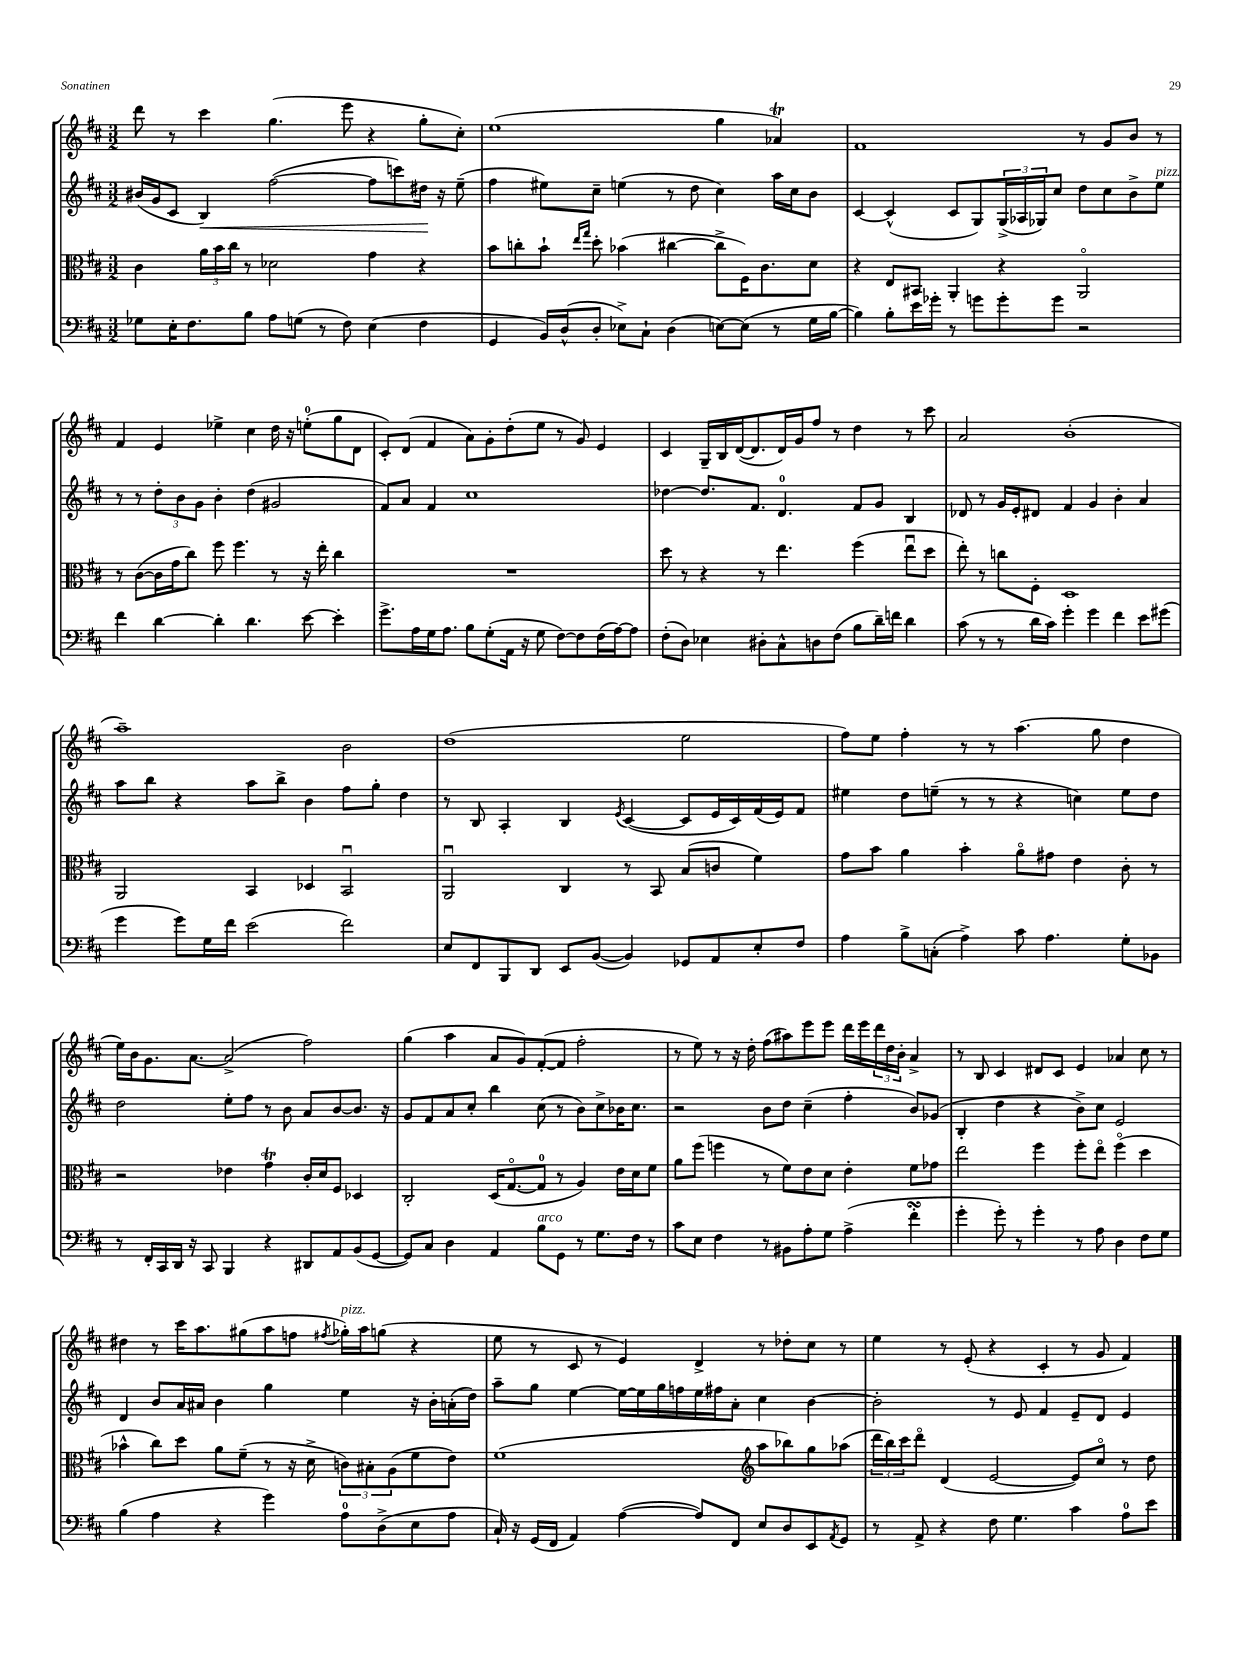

**kern	**kern	**kern	**dynam	**kern
*part4	*part3	*part2	*part2	*part1
*staff4	*staff3	*staff2	*staff2	*staff1
*clefF4	*clefC3	*clefG2	*	*clefG2
*k[f#c#]	*k[f#c#]	*k[f#c#]	*	*k[f#c#]
*M3/2	*M3/2	*M3/2	*	*M3/2
=4	=4	=4	=4	=4
8G-X\L	4c#\	(16b#X/LL	.	8ddd\
.	.	16g/J	.	.
16E'\K	.	8c#/J	.	8r
8.F#\	.	.	.	.
!	!	!	!LO:HP:b	!
.	24a\LL	4B/)	<	4ccc#\
.	24b\	.	.	.
.	24cc#\JJ	.	.	.
8B\J	8r	.	.	.
8A\L	2d-X\	([2ff#\	.	(4.gg\
(8Gn\J	.	.	.	.
8r	.	.	.	.
8F#\)	.	.	.	8eee\
(4E\	4g\	8ff#\L]	.	4r
.	.	8cccn\)	.	.
4F#\	4r	16dd#X\Jk	.	8gg'\L
.	.	16r	[	.
.	.	(8ee~\	.	8cc#'\J)
=5	=5	=5	=5	=5
4GG/	8b\L	4ff#\	.	(1ee
.	8ccn'\	.	.	.
16BB/LL)	8b`\J	8ee#X\L)	.	.
(16D^^/J	.	.	.	.
.	16qqee/LL	.	.	.
.	16qqgg/JJ	.	.	.
8D'/J	8dd'\	8cc#~\J	.	.
8E-X^\L)	(4b-X\	(4een\	.	.
8C#`\J	.	.	.	.
(4D\	[4cc#X\	8r	.	.
.	.	8dd\	.	.
[8En\L)	8cc#^\L]	4cc#\)	.	4gg\
(8E\J]	16F#\K)	.	.	.
.	8.c#\	.	.	.
8r	.	16aa\LL	.	4a-XT/)
.	.	16cc#\J	.	.
16G\LL	8d\J	8b\J	.	.
[16B\JJ	.	.	.	.
=6	=6	=6	=6	=6
4B\])	4r	[4c#/	.	1f#
8B'\L	8E/L	(4c#^^/]	.	.
16e\L	8BB#X/J	.	.	.
16g-X'\JJ	.	.	.	.
8r	4AA'/	8c#/L	.	.
8gn\L	.	8G/)	.	.
8g'\	4r	(24G^/L	.	.
.	.	24A-X/	.	.
.	.	24G-X/J)	.	.
8g\J	.	8cc#/J	.	.
2r	2AA/	8dd\L	.	8r
.	.	8cc#\	.	8g/L
.	.	8b^\	.	8b/J
!	!	!LO:TX:a:i:t=pizz.	!	!
.	.	8ee\J	.	8r
!!LO:LB:g=z
=7	=7	=7	=7	=7
4f#\	8r	8r	.	4f#/
.	([8c#\L	8r	.	.
[4d\	16c#\L]	12dd'\L	.	4e/
.	16g\J	.	.	.
.	.	12b\	.	.
.	8cc#\J)	.	.	.
.	.	12g\J	.	.
4d'\]	8ff#\	4b'\	.	4ee-X^\
.	4.ff#\	.	.	.
4.d\	.	(4dd\	.	4cc#\
.	8r	2g#X/	.	16dd\
.	.	.	.	16r
[8e\	16r	.	.	(8een'\L
.	16ee'\	.	.	.
4e'\]	4cc#\	.	.	8gg\
.	.	.	.	8d\J
=8	=8	=8	=8	=8
8.g^\L	1.r	8f#/L)	.	8c#'/L)
.	.	8a/J	.	(8d/J
16A\L	.	.	.	.
16G\J	.	4f#/	.	4f#/
8.A\J	.	.	.	.
8B\L	.	1cc#	.	8a\L)
(8G'\	.	.	.	8g'\
16AA\Jk	.	.	.	(8dd'\
16r	.	.	.	.
8G\	.	.	.	8ee\J
[8F#\L)	.	.	.	8r
8F#\]	.	.	.	8g/)
(16F#\L	.	.	.	4e/
[16A\J)	.	.	.	.
8A\J]	.	.	.	.
=9	=9	=9	=9	=9
(8F#'\L	8dd\	[4dd-X\	.	4c#/
8D\J)	8r	.	.	.
4E-X\	4r	8.dd-/L]	.	16G~/LL
.	.	.	.	16B/
.	.	.	.	([16d/J
.	.	8.f#/J	.	8.d/]
8D#X'\L	8r	.	.	.
8C#^^\	4.ee\	4.d/	.	16d/L)
.	.	.	.	16g/J
8Dn\	.	.	.	8ff#/J
(8F#\J	.	.	.	8r
8B\L	(4ff#\	8f#/L	.	4dd\
16d~\L)	.	8g/J	.	.
16fn\JJ	.	.	.	.
4d\	8eeu\L	4B/	.	8r
.	8dd\J	.	.	8ccc#\
=10	=10	=10	=10	=10
(8c#\	8ee'\)	8d-X/	.	2a/
8r	8r	8r	.	.
8r	8ccn\L	16g/LL	.	.
.	.	16e'/J	.	.
16d\LL	8F#'\J	8d#X/J	.	.
16c#\JJ)	.	.	.	.
4g'\	1D	4f#/	.	(1b'
4g\	.	4g/	.	.
4f#\	.	4b'\	.	.
8e\L	.	4a/	.	.
(8g#X\J	.	.	.	.
!!LO:LB:g=z
=11	=11	=11	=11	=11
4g\	2AA/	8aa\L	.	1aa~)
.	.	8bb\J	.	.
8g\L)	.	4r	.	.
16G\L	.	.	.	.
16f#\JJ	.	.	.	.
(2e\	4BB/	8aa\L	.	.
.	.	8bb^\J	.	.
.	4D-X/	4b\	.	.
2f#\)	2BBu/	8ff#\L	.	2b\
.	.	8gg'\J	.	.
.	.	4dd\	.	.
=12	=12	=12	=12	=12
8E/L	2AAu/	8r	.	(1dd
8FF#/	.	8B/	.	.
8BBB/	.	4A'/	.	.
8DD/J	.	.	.	.
8EE/L	4C#/	4B/	.	.
([8BB/J	.	.	.	.
.	.	8qe/	.	.
4BB/])	8r	([4c#/	.	.
.	8BB/	.	.	.
8GG-X/L	(8B/L	8c#/L]	.	2ee\
8AA/	8cn/J	16e/L	.	.
.	.	16c#/)	.	.
8E'/	4f#\)	(16f#/	.	.
.	.	16e/J)	.	.
8F#/J	.	8f#/J	.	.
=13	=13	=13	=13	=13
4A\	8g\L	4ee#X\	.	8ff#\L)
.	8b\J	.	.	8ee\J
8B^\L	4a\	8dd\L	.	4ff#'\
(8Cn'\J	.	(8een~\J	.	.
4A^\)	4b'\	8r	.	8r
.	.	8r	.	8r
8c#\	8a\L	4r	.	(4.aa\
4.A\	8g#X\J	.	.	.
.	4e\	4ccn\)	.	.
.	.	.	.	8gg\
8G'\L	8c#'\	8ee\L	.	4dd\
8BB-X\J	8r	8dd\J	.	.
!!LO:LB:g=z
=14	=14	=14	=14	=14
8r	2r	2dd\	.	16ee\LL)
.	.	.	.	16b\J
16FF#'/LL	.	.	.	8.g\
16CC#/	.	.	.	.
16DD/JJ	.	.	.	.
16r	.	.	.	[8.a\J
8CC#/	.	.	.	.
4BBB/	4e-X\	8ee'\L	.	(2a^/]
.	.	8ff#\J	.	.
4r	4gT\	8r	.	.
.	.	8b\	.	.
8DD#X/L	16c#'/LL	8a/L	.	2ff#\)
.	16d/J	.	.	.
8AA/	8F#/J	[8b/	.	.
(8BB/	4D-X/	8.b/J]	.	.
[8GG/J	.	.	.	.
.	.	16r	.	.
=15	=15	=15	=15	=15
8GG/L])	2C#'/	8g/L	.	(4gg\
8C#/J	.	8f#/	.	.
4D\	.	8a/	.	4aa\
.	.	8cc#'/J	.	.
4AA/	(16D/KL	4bb\	.	8a/L
.	[8.G/	.	.	.
.	.	.	.	8g/)
!LO:TX:a:i:t=arco	!	!	!	!
8B\L	8G/J]	(8cc#\	.	([8f#'/
8GG\J	8r	8r	.	8f#/J]
8r	4A/)	8b\L)	.	2ff#'\
8.G\L	.	8cc#^\	.	.
.	16e\LL	16b-X\K	.	.
16F#\Jk	16d\J	8.cc#\J	.	.
8r	8f#\J	.	.	.
=16	=16	=16	=16	=16
8c#\L	8a\L	2r	.	8r
8E\J	(8ff#\J	.	.	8ee\)
4F#\	4ffn\	.	.	8r
.	.	.	.	16r
.	.	.	.	16dd'\
8r	8r	8b\L	.	(8ff#\L
8BB#X\L	8f#\L)	8dd\J	.	8aa#X\)
8A'\	8e\	(4cc#~\	.	8eee\
8G\J	8d\J	.	.	8eee\J
(4A^\	4e'\	4ff#'\	.	16ddd\LL
.	.	.	.	16eee\
.	.	.	.	24ddd\
.	.	.	.	24dd\
.	.	.	.	24b'\JJ
4f#sSsS'\	8f#\L	8b/L)	.	4a^/
.	8g-X\J	(8g-X/J	.	.
=17	=17	=17	=17	=17
4g'\	2ee\	4B'/	.	8r
.	.	.	.	8B/
8g'\)	.	4dd\	.	4c#/
8r	.	.	.	.
4g'\	4ff#\	4r	.	8d#X/L
.	.	.	.	8c#/J
8r	8ff#'\L	8b^\L)	.	4e/
8A\	8ee\J	8cc#\J	.	.
4D\	(4ff#\	2e/	.	4a-X/
8F#\L	4dd\	.	.	8cc#\
8G\J	.	.	.	8r
!!LO:LB:g=z
=18	=18	=18	=18	=18
(4B\	4b-X^^\	4d/	.	4dd#X\
4A\	8cc#\L)	8b/L	.	8r
.	8dd\J	16a/L	.	16ccc#\KL
.	.	16a#X/JJ	.	8.aa\
4r	8a\L	4b\	.	.
.	(8f#~\J	.	.	(8gg#X\
4g\)	8r	4gg\	.	8aa\
.	16r	.	.	8ffn\J
.	16d^\	.	.	.
.	.	.	.	8qff#X/
!	!	!	!	!LO:TX:a:i:t=pizz.
8A\L	12cn\L)	4ee\	.	16gg-X'\LL)
.	.	.	.	16aa\J
.	12B#X'\	.	.	.
(8D^\	.	.	.	(8ggn\J
.	(12A\	.	.	.
8E\	8f#\	16r	.	4r
.	.	16b'\LL	.	.
8A\J	8e\J)	(16an'\	.	.
.	.	16dd\JJ)	.	.
=19	=19	=19	=19	=19
16C#`/)	(1f#	8aa~\L	.	8ee\
16r	.	.	.	.
(16GG/LL	.	8gg\J	.	8r
16FF#/JJ	.	.	.	.
4AA/)	.	[4ee\	.	8c#/
.	.	.	.	8r
([4A\	.	16ee\LL_	.	4e/)
.	.	16ee\]	.	.
.	.	16gg\	.	.
.	.	16ffn\	.	.
8A/L])	.	16ee\	.	4d^/
.	.	16ff#X\J	.	.
8FF#/J	.	8a'\J	.	.
*	*clefG2	*	*	*
8E/L	8aa\L	4cc#\	.	8r
8D/	8bb-X\)	.	.	8dd-X'\L
8EE/	8gg\	[4b\	.	8cc#\J
8qAA/	.	.	.	.
8GG/J	(8aa-X\J	.	.	8r
=20	=20	=20	=20	=20
8r	24ddd\LL	2b'\]	.	4ee\
.	24bb\)	.	.	.
.	24ccc#\J	.	.	.
8AA^/	8ddd\J	.	.	.
4r	(4d/	.	.	8r
.	.	.	.	(8e'/
8F#\	[2e/	8r	.	4r
4.G\	.	8e/	.	.
.	.	4f#/	.	4c#'/
4c#\	8e/L])	8e~/L	.	8r
.	8cc#/J	8d/J	.	8g/
8A\L	8r	4e/	.	4f#/)
8e\J	8dd\	.	.	.
==	==	==	==	==
*-	*-	*-	*-	*-
